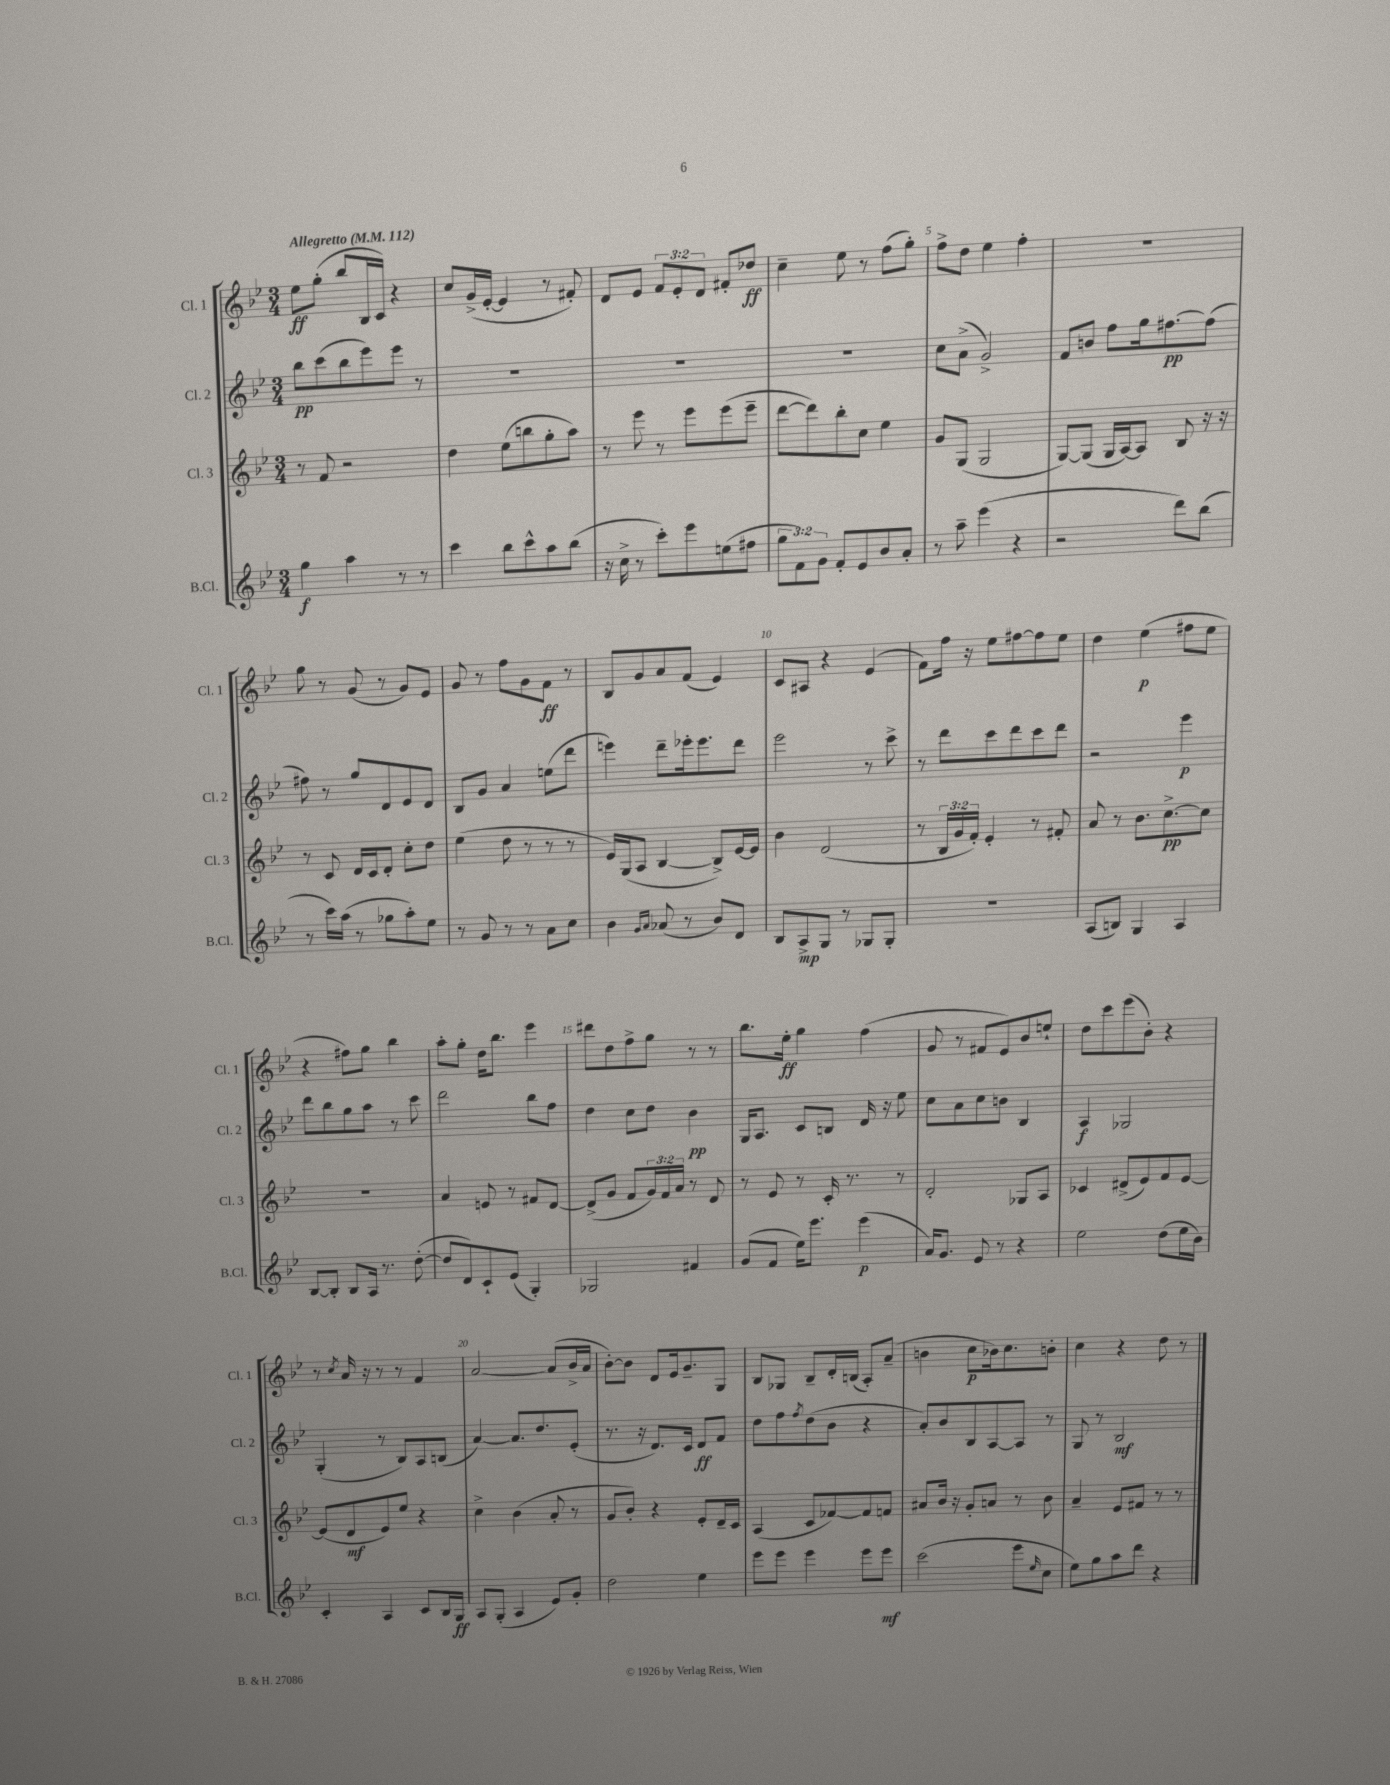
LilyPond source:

<<
\new StaffGroup <<
\new Staff = "s0" \with { instrumentName = "Cl. 1" shortInstrumentName = "Cl. 1" } {
    \clef treble \key bes \major \numericTimeSignature \time 3/4 \override Staff.TupletNumber.text = #tuplet-number::calc-fraction-text \tempo "Allegretto" 4 = 112
    ees''8\ff g''8-.( bes''8 bes16 c'16) r4 |
    c''8 g'16->( ees'16~-. ees'4 r8 fis'8-.) |
    d'8 ees'8 \tuplet 3/2 { f'8 ees'8-. d'8 } fis'8-. des''8\ff |
    c''4-- ees''8 r8 f''8( g''8-.) |
    f''8-> d''8 ees''4 f''4-. |
    R2. |
    g''8 r8 g'8( r8 g'8) ees'8 |
    g'8 r8 f''8 g'8 f'8\ff r8 |
    bes8 g'8 a'8 f'8( ees'4) |
    c'8 ais8 r4 ees'4( |
    f'8) f''16 r16 ees''8 fis''8~ fis''8 ees''8 |
    d''4 ees''4\p( fis''8 ees''8 |
    r4 fis''8) g''8 bes''4 |
    a''8-. g''8-. d''16 bes''8. ees'''4 |
    dis'''8 d''8 f''8-> g''8 r8 r8 |
    bes''8. ees''16-.\ff g''4 f''4( |
    g'8 r8 fis'8 ees'8) bes'8 e''8-! |
    d''8 c'''8 ees'''8( bes'8-.) r4 |
    r8 \acciaccatura { c''8 } a'16 r16 r8 r8 f'4 |
    a'2~ a'8( bes'16-> a'16 |
    bes'8~-.) bes'8 d'8 ees'16 g'8.-- g8 |
    bes8 ges8 bes8-- d'16-. b16( a8-.) a'8--( |
    b'4 c''8\p bes'16) c''8. b'8-. |
    c''4 r4 d''8 r8 \bar "|." |
}
\new Staff = "s1" \with { instrumentName = "Cl. 2" shortInstrumentName = "Cl. 2" } {
    \clef treble \key bes \major \numericTimeSignature \time 3/4
    bes''8\pp c'''8( bes''8 ees'''8) ees'''8 r8 |
    R2. |
    R2. |
    R2. |
    c''8 a'8->( g'2->) |
    f'8 b'8 f''8 g''16 fis''8.~\pp fis''8( |
    fis''8) r8 g''8 d'8 ees'8 d'8 |
    bes8 g'8 a'4 e''8( d'''8 |
    e'''4) d'''8-- ees'''16-. ees'''8. d'''8 |
    ees'''2 r8 c'''8-> |
    r8 d'''8 c'''8 d'''8 c'''8 d'''8 |
    r2 ees'''4\p |
    d'''8 bes''8 g''8 a''8 r8 c'''8 |
    d'''2 bes''8 f''8 |
    d''4 c''8 d''8 bes'4\pp |
    g16 a8. c'8 b8 d'16 r16 ees''8 |
    c''8 a'8 c''8 b'8 bes4 |
    a4\f ges2 |
    g4-.( r8 bes8) a8 b8( |
    a'4~) a'8. d''8. ees'8-.( |
    r8. r16 d'8.) c'16 d'8\ff f'8 |
    d''8 f''8 \acciaccatura { f''8 } d''8( bes'8 r4 |
    a'8-.) bes'8 bes8 a8~ a8 r8 |
    g8 r8 bes2\mf \bar "|." |
}
\new Staff = "s2" \with { instrumentName = "Cl. 3" shortInstrumentName = "Cl. 3" } {
    \clef treble \key bes \major \numericTimeSignature \time 3/4 \override Staff.TupletNumber.text = #tuplet-number::calc-fraction-text
    r8 f'8 r2 |
    d''4 ees''8( b''8 g''8-. a''8) |
    r8 ees'''8 r8 ees'''8 ees'''8( ees'''8-- |
    d'''8~ d'''8) bes''8-. c''8 ees''4 |
    g'8 g8( g2 |
    g8~) g8( g16 a16~) a8 bes8 r16 r16 |
    r8 c'8 d'16 c'16 d'8-. c''8-. d''8 |
    ees''4( d''8 r8 r8 r8 |
    ees'16) g16( a8 bes4~ bes8->) ees'16~ ees'16 |
    bes'4 d'2( |
    r8 \tuplet 3/2 { bes16 g'16 f'16-.) } ees'4-. r8 fis'8-. |
    a'8 r8 bes'8. c''8.~->\pp c''8 |
    R2. |
    a'4 e'8 r8 fis'8 d'8~ |
    d'8->( g'8 f'8 \tuplet 3/2 { g'16) f'16 a'16 } r8 d'8 |
    r8 ees'8 r8 c'16-. r8. r8 |
    d'2-. ges8 a8 |
    ces'4 dis'8->( ees'8) f'8 ees'8~ |
    ees'8( d'8\mf ees'8) ees''8 r4 |
    c''4-> bes'4( a'8-. r8 |
    g'8 bes'8-.) r4 ees'8-. d'16-- c'16 |
    a4( c'8 fes'8~) fes'8 f'8 |
    ais'8 bes'16 r16 g'8-. a'8 r8 bes'8 |
    a'4-- ees'8 fis'8 r8 r8 \bar "|." |
}
\new Staff = "s3" \with { instrumentName = "B.Cl." shortInstrumentName = "B.Cl." } {
    \clef treble \key bes \major \numericTimeSignature \time 3/4 \override Staff.TupletNumber.text = #tuplet-number::calc-fraction-text
    g''4\f a''4 r8 r8 |
    c'''4 bes''8 c'''8-^ a''8 bes''8( |
    r16 c''16-> r8 c'''8-.) ees'''8 e''8( fis''8 |
    \tuplet 3/2 { g''8 f'8) g'8 } f'8-. ees'8 bes'8 a'8-. |
    r8 a''8-- ees'''4( r4 |
    r2 d'''8) bes''8( |
    r8 c'''16) a''16( r8 ges''8 a''8-.) ees''8 |
    r8 g'8 r8 r8 a'8 c''8 |
    bes'4 \grace { g'16 a'16 } aes'8( r8 bes'8) d'8 |
    bes8 a8->\mp g8 r8 ges8 ges8-. |
    R2. |
    a8( b8) g4 a4 |
    bes8~ bes8-. bes8 a16 r8. d''8~-.( |
    d''8 d'8) c'8-! ees'8( g4-.) |
    ges2 fis'4 |
    g'8( f'8 ees''16) ees'''8. ees'''4\p( |
    a'16) g'8. ees'8 r8 r4 |
    ees''2 d''8( ees''16 bes'16) |
    c'4-. a4 c'8 bes16 g16\ff |
    a8 g8-.( a4 ees'8) g'8-. |
    d''2 ees''4 |
    ees'''8 ees'''8 ees'''4 ees'''8 ees'''8\mf |
    c'''2( ees'''8 \grace { ees''16 } c''8 |
    ees''8) g''8 a''8 d'''8 r4 \bar "|." |
}
>>
>>
\layout { \context { \Score \override BarNumber.break-visibility = ##(#f #t #t) barNumberVisibility = #(every-nth-bar-number-visible 5) } }
